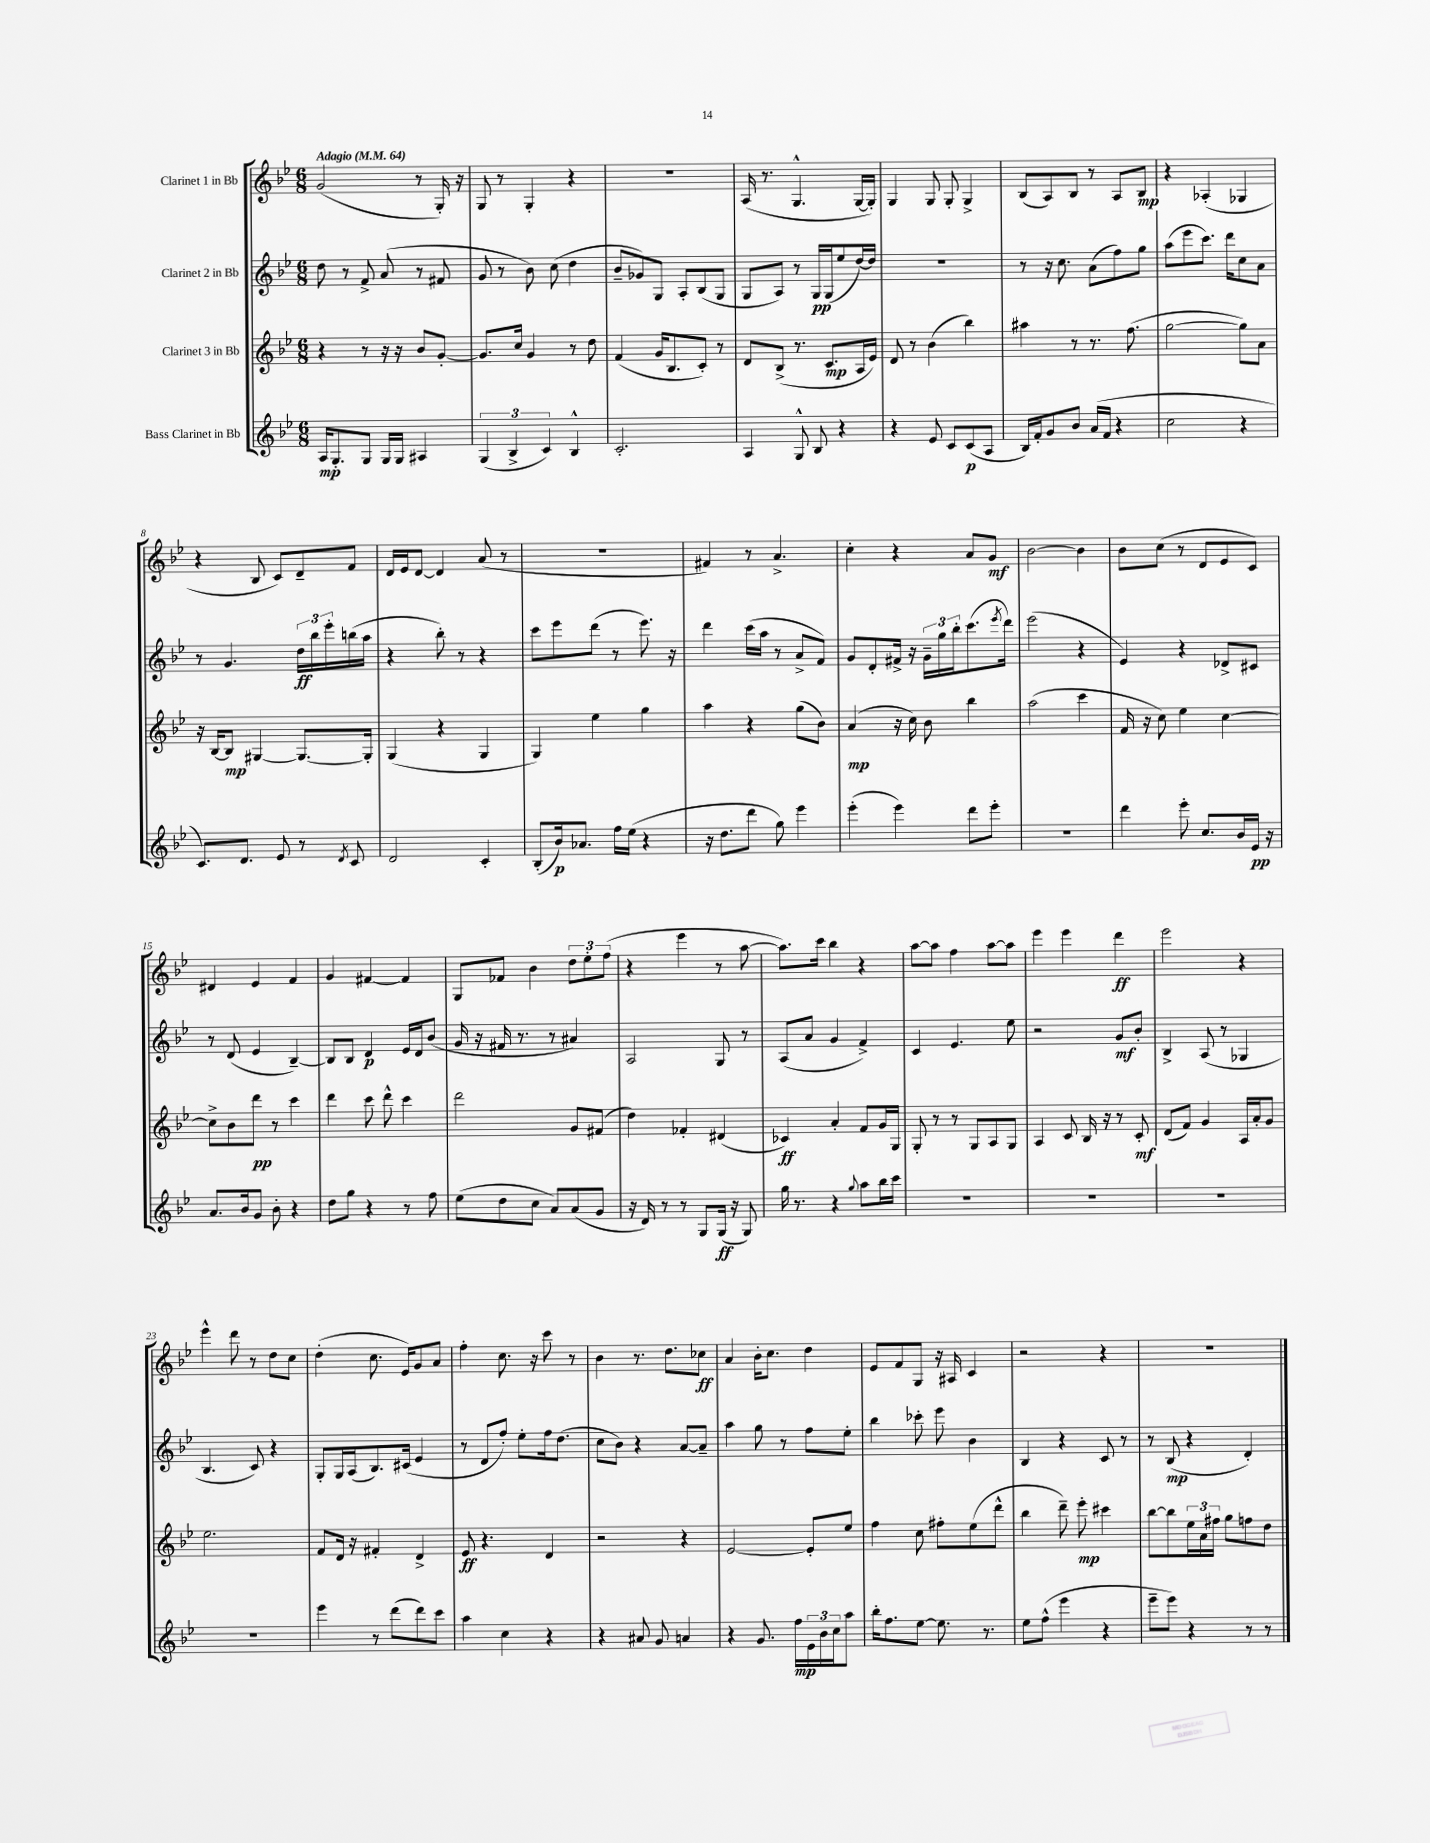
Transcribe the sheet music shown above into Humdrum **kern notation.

**kern	**dynam	**kern	**dynam	**kern	**dynam	**kern	**dynam
*part4	*part4	*part3	*part3	*part2	*part2	*part1	*part1
*staff4	*staff4	*staff3	*staff3	*staff2	*staff2	*staff1	*staff1
*I"Bass Clarinet in Bb	*	*I"Clarinet 3 in Bb	*	*I"Clarinet 2 in Bb	*	*I"Clarinet 1 in Bb	*
*clefG2	*	*clefG2	*	*clefG2	*	*clefG2	*
*k[b-e-]	*	*k[b-e-]	*	*k[b-e-]	*	*k[b-e-]	*
*M6/8	*	*M6/8	*	*M6/8	*	*M6/8	*
*MM64	*	*MM64	*	*MM64	*	*MM64	*
=1	=1	=1	=1	=1	=1	=1	=1
!	!	!	!	!	!	!LO:TX:a:B:t=Adagio	!
16A/KL	mp	4r	.	8dd\	.	(2g/	.
8.G'/	.	.	.	.	.	.	.
.	.	.	.	8r	.	.	.
8G/J	.	8r	.	8f^/	.	.	.
16G/LL	.	16r	.	(8a/	.	.	.
16G/JJ	.	16r	.	.	.	.	.
4A#X/	.	8b-/L	.	8r	.	8r	.
.	.	[8g'/J	.	8f#X/	.	16G'/)	.
.	.	.	.	.	.	16r	.
=2	=2	=2	=2	=2	=2	=2	=2
(6G/	.	8.g/L]	.	8g/	.	8G/	.
.	.	.	.	8r	.	8r	.
6B-^/	.	.	.	.	.	.	.
.	.	16cc/Jk	.	.	.	.	.
.	.	4g/	.	8b-\)	.	4G'/	.
6c/)	.	.	.	.	.	.	.
.	.	.	.	(8cc\	.	.	.
4B-^^/	.	8r	.	4dd\	.	4r	.
.	.	8dd\	.	.	.	.	.
=3	=3	=3	=3	=3	=3	=3	=3
2.c'/	.	(4f/	.	8b-~/L	.	2.r	.
.	.	.	.	8g-X/)	.	.	.
.	.	16g/KL	.	8G/J	.	.	.
.	.	8.B-/	.	.	.	.	.
.	.	.	.	8A'/L	.	.	.
.	.	8c'/J)	.	(8B-/	.	.	.
.	.	8r	.	8G/J	.	.	.
=4	=4	=4	=4	=4	=4	=4	=4
4A/	.	8d/L	.	8G/L	.	(16A/	.
.	.	.	.	.	.	8.r	.
.	.	(8B-^/J	.	8A/J)	.	.	.
8G^^/	.	8.r	.	8r	.	4.G^^/	.
8B-/	.	.	.	16G/LL	pp	.	.
.	.	8.c/L	mp	(16G/J	.	.	.
4r	.	.	.	8ee-/	.	.	.
.	.	16A/L	.	[16dd/L)	.	[16G/LL	.
.	.	16e-/JJ)	.	16dd/JJ]	.	16G'/JJ])	.
=5	=5	=5	=5	=5	=5	=5	=5
4r	.	8d/	.	2.r	.	4G/	.
.	.	8r	.	.	.	.	.
8e-/	.	(4b-\	.	.	.	8G/	.
8c/L	.	.	.	.	.	8G'/	.
(8c/	p	4bb-\)	.	.	.	4G^/	.
8A/J	.	.	.	.	.	.	.
=6	=6	=6	=6	=6	=6	=6	=6
16B-/LL)	.	4aa#X\	.	8r	.	(8B-/L	.
16f'/J	.	.	.	.	.	.	.
8g/	.	.	.	16r	.	8A/)	.
.	.	.	.	8.cc\	.	.	.
8b-/J	.	8r	.	.	.	8B-/J	.
(16a/LL	.	8.r	.	(8a\L	.	8r	.
16f/JJ	.	.	.	.	.	.	.
4r	.	.	.	8ff\)	.	8A/L	.
.	.	(8.ff\	.	.	.	.	.
.	.	.	.	8gg\J	.	8B-/J	mp
=7	=7	=7	=7	=7	=7	=7	=7
2cc\	.	[2gg\	.	(8aa\L	.	4r	.
.	.	.	.	8eee-\	.	.	.
.	.	.	.	8.ccc\J)	.	(4A-X'/	.
.	.	.	.	16ddd\KL	.	.	.
4r	.	8gg\L])	.	8cc\	.	4G-X/	.
.	.	8a\J	.	8a\J	.	.	.
!!LO:LB:g=z
=8	=8	=8	=8	=8	=8	=8	=8
8.c/L)	.	16r	.	8r	.	4r	.
.	.	[16B-/KL	.	.	.	.	.
.	.	8B-/J]	mp	4.g/	.	.	.
8.d/J	.	.	.	.	.	.	.
.	.	[4G#X/	.	.	.	8B-/	.
8e-/	.	.	.	.	.	8c/L)	.
8r	.	8.G#/L_	.	24dd\LL	ff	8d~/	.
.	.	.	.	24bb-\	.	.	.
.	.	.	.	24eee-'\	.	.	.
8qd/	.	.	.	.	.	.	.
8c/	.	.	.	(16bbn\	.	8f/J	.
.	.	16G#'/Jk]	.	16aa\JJ	.	.	.
=9	=9	=9	=9	=9	=9	=9	=9
2d/	.	(4G/	.	4r	.	16d/LL	.
.	.	.	.	.	.	16e-/J	.
.	.	.	.	.	.	[8d/J	.
.	.	4r	.	8bb-'\)	.	4d/]	.
.	.	.	.	8r	.	.	.
4c'/	.	4G/	.	4r	.	(8a/	.
.	.	.	.	.	.	8r	.
=10	=10	=10	=10	=10	=10	=10	=10
(8B-'/L	.	4G/)	.	8ccc\L	.	2.r	.
16b-/k)	p	.	.	8eee-\	.	.	.
8.a-X/J	.	.	.	.	.	.	.
.	.	4ee-\	.	(8ddd\J	.	.	.
16ff\LL	.	.	.	8r	.	.	.
(16ee-\JJ	.	.	.	.	.	.	.
4r	.	4gg\	.	8.eee-\)	.	.	.
.	.	.	.	16r	.	.	.
=11	=11	=11	=11	=11	=11	=11	=11
16r	.	4aa\	.	4ddd\	.	4f#X/)	.
8.dd\L	.	.	.	.	.	.	.
8ddd\J	.	4r	.	(16ccc\LL	.	8r	.
.	.	.	.	16aa\JJ	.	.	.
8gg\)	.	.	.	8r	.	4.a^/	.
4eee-\	.	(8gg\L	.	8a^/L	.	.	.
.	.	8b-\J)	.	8f/J)	.	.	.
=12	=12	=12	=12	=12	=12	=12	=12
(4eee-'\	.	(4a/	mp	8g/L	.	4cc'\	.
.	.	.	.	8d'/	.	.	.
4eee-\)	.	16r	.	16f#X^/Jk	.	4r	.
.	.	16cc\)	.	16r	.	.	.
.	.	8b-\	.	24g~\LL	.	.	.
.	.	.	.	24gg\	.	.	.
.	.	.	.	24bb-'\J	.	.	.
8ddd\L	.	4bb-\	.	(8.ccc\	.	8a/L	.
8eee-'\J	.	.	.	.	.	8g/J	mf
.	.	.	.	8qeee-/	.	.	.
.	.	.	.	16ddd\Jk)	.	.	.
=13	=13	=13	=13	=13	=13	=13	=13
2.r	.	(2aa\	.	(2eee-\	.	[2b-\	.
.	.	4ccc\	.	4r	.	4b-\]	.
=14	=14	=14	=14	=14	=14	=14	=14
4ddd\	.	16f/	.	4e-/)	.	8b-\L	.
.	.	16r	.	.	.	.	.
.	.	8cc\)	.	.	.	(8cc\J	.
8eee-'\	.	4ee-\	.	4r	.	8r	.
8.cc/L	.	.	.	.	.	8d/L	.
.	.	[4cc\	.	8d-X^/L	.	8e-/	.
16b-/L	.	.	.	.	.	.	.
16e-/JJ	pp	.	.	8c#X/J	.	8c/J)	.
16r	.	.	.	.	.	.	.
!!LO:LB:g=z
=15	=15	=15	=15	=15	=15	=15	=15
8.a/L	.	8cc^\L]	.	8r	.	4d#X/	.
.	.	8b-\	.	(8d/	.	.	.
16b-/k	.	.	.	.	.	.	.
8g/J	.	8ddd\J	pp	4e-/	.	4e-/	.
8b-'\	.	8r	.	.	.	.	.
4r	.	4ccc\	.	[4B-~/)	.	4f/	.
=16	=16	=16	=16	=16	=16	=16	=16
8dd\L	.	4ddd\	.	8B-/L]	.	4g/	.
8gg\J	.	.	.	8B-/J	.	.	.
4r	.	8ccc\	.	4d/	p	[4f#X/	.
.	.	8ddd^^\	.	.	.	.	.
8r	.	4ccc\	.	16e-/LL	.	4f#/]	.
.	.	.	.	16d/J	.	.	.
8ff\	.	.	.	(8b-/J	.	.	.
=17	=17	=17	=17	=17	=17	=17	=17
(8ee-\L	.	2ddd\	.	16g/	.	8G/L	.
.	.	.	.	16r	.	.	.
8dd\	.	.	.	16f#X/	.	8f-X/J	.
.	.	.	.	8.r	.	.	.
8cc\J	.	.	.	.	.	4b-\	.
8a/L)	.	.	.	8r	.	.	.
(8a/	.	8g/L	.	4a#X/)	.	12dd\L	.
.	.	.	.	.	.	12ee-'\	.
8g/J	.	(8f#X/J	.	.	.	.	.
.	.	.	.	.	.	(12ff\J	.
=18	=18	=18	=18	=18	=18	=18	=18
16r	.	4dd\)	.	2A/	.	4r	.
16d/)	.	.	.	.	.	.	.
8r	.	.	.	.	.	.	.
8r	.	4f-X'/	.	.	.	4eee-\	.
8G/L	.	.	.	.	.	.	.
(16G/Jk	ff	(4d#X/	.	8G/	.	8r	.
16r	.	.	.	.	.	.	.
8G/)	.	.	.	8r	.	[8aa\	.
=19	=19	=19	=19	=19	=19	=19	=19
16gg\	.	4c-X/)	ff	(8A/L	.	8.aa\L])	.
8.r	.	.	.	.	.	.	.
.	.	.	.	8a/J	.	.	.
.	.	.	.	.	.	16ccc\Jk	.
4r	.	4a'/	.	4g/	.	4bb-\	.
8qqgg/	.	.	.	.	.	.	.
8aa\L	.	8f/L	.	4f^/)	.	4r	.
16bb-\L	.	16g/L	.	.	.	.	.
16ccc\JJ	.	16G/JJ	.	.	.	.	.
=20	=20	=20	=20	=20	=20	=20	=20
2.r	.	8G'/	.	4c/	.	[8aa\L	.
.	.	8r	.	.	.	8aa\J]	.
.	.	8r	.	4.e-/	.	4ff\	.
.	.	8G/L	.	.	.	.	.
.	.	8A/	.	.	.	[8aa\L	.
.	.	8G/J	.	8ee-\	.	8aa\J]	.
=21	=21	=21	=21	=21	=21	=21	=21
2.r	.	4A/	.	2r	.	4eee-\	.
.	.	8c/	.	.	.	4eee-\	.
.	.	16B-/	.	.	.	.	.
.	.	16r	.	.	.	.	.
.	.	8r	.	8g/L	mf	4ddd\	ff
.	.	8c'/	mf	8b-'/J	.	.	.
=22	=22	=22	=22	=22	=22	=22	=22
2.r	.	(8d/L	.	4B-^/	.	2eee-\	.
.	.	8f/J)	.	.	.	.	.
.	.	4g/	.	(8A/	.	.	.
.	.	.	.	8r	.	.	.
.	.	16A/LL	.	4G-X/	.	4r	.
.	.	16a'/J	.	.	.	.	.
.	.	8g/J	.	.	.	.	.
!!LO:LB:g=z
=23	=23	=23	=23	=23	=23	=23	=23
2.r	.	2.ee-\	.	4.B-/	.	4eee-^^\	.
.	.	.	.	.	.	8ddd\	.
.	.	.	.	8c/)	.	8r	.
.	.	.	.	4r	.	8dd\L	.
.	.	.	.	.	.	8cc\J	.
=24	=24	=24	=24	=24	=24	=24	=24
4eee-\	.	8f/L	.	8G'/L	.	(4dd'\	.
.	.	16d/Jk	.	16G/L	.	.	.
.	.	16r	.	(16A/J	.	.	.
8r	.	4f#X'/	.	8.B-/)	.	8.cc\	.
(8ddd\L	.	.	.	.	.	.	.
.	.	.	.	(16c#X/Jk	.	16e-/KL)	.
8ddd\)	.	4d^/	.	4e-/	.	8g/	.
8ccc\J	.	.	.	.	.	8a/J	.
=25	=25	=25	=25	=25	=25	=25	=25
4aa\	.	8e-/	ff	8r	.	4ff'\	.
.	.	4.r	.	8d/L	.	.	.
4cc\	.	.	.	8ff'/J)	.	8.cc\	.
.	.	.	.	8ee-'\L	.	.	.
.	.	.	.	.	.	16r	.
4r	.	4d/	.	16ff\k	.	8ccc\	.
.	.	.	.	(8.dd\J	.	.	.
.	.	.	.	.	.	8r	.
=26	=26	=26	=26	=26	=26	=26	=26
4r	.	2r	.	8cc\L	.	4b-\	.
.	.	.	.	8b-\J)	.	.	.
8a#X/	.	.	.	4r	.	8.r	.
8g/	.	.	.	.	.	.	.
.	.	.	.	.	.	8.dd\L	.
4an/	.	4r	.	[8a/L	.	.	.
.	.	.	.	8a~/J]	.	8cc-X\J	ff
=27	=27	=27	=27	=27	=27	=27	=27
4r	.	[2e-/	.	4aa\	.	4a/	.
8.g/	.	.	.	8gg\	.	16b-'\KL	.
.	.	.	.	.	.	8.cc\J	.
.	.	.	.	8r	.	.	.
16ff\LL	mp	.	.	.	.	.	.
24e-\	.	8e-'/L]	.	8ff\L	.	4dd\	.
24b-\	.	.	.	.	.	.	.
24cc\J	.	.	.	.	.	.	.
8aa\J	.	8ee-/J	.	8ee-'\J	.	.	.
=28	=28	=28	=28	=28	=28	=28	=28
16bb-'\KL	.	4ff\	.	4bb-\	.	8e-/L	.
8.ff\	.	.	.	.	.	.	.
.	.	.	.	.	.	8f/	.
[8ee-\J	.	8cc\	.	8ccc-X'\	.	8G/J	.
8.ee-\]	.	8ff#X'\L	.	8eee-\	.	16r	.
.	.	.	.	.	.	16A#X/	.
.	.	(8ee-\	.	4b-\	.	4c/	.
8.r	.	.	.	.	.	.	.
.	.	8ddd^^\J	.	.	.	.	.
=29	=29	=29	=29	=29	=29	=29	=29
8ee-\L	.	4bb-\	.	4B-/	.	2r	.
(8ff^^\J	.	.	.	.	.	.	.
4eee-\	.	8ddd~\)	.	4r	.	.	.
.	.	8eee-'\	mp	.	.	.	.
4r	.	4ccc#X\	.	8c/	.	4r	.
.	.	.	.	8r	.	.	.
=30	=30	=30	=30	=30	=30	=30	=30
8eee-~\L	.	[8bb-\L	.	8r	.	2.r	.
8eee-\J)	.	8bb-\]	.	(8B-/	mp	.	.
4r	.	24ee-\L	.	4r	.	.	.
.	.	24a\	.	.	.	.	.
.	.	24ff#X\JJ	.	.	.	.	.
.	.	8gg\L	.	.	.	.	.
8r	.	8ffn\	.	4d'/)	.	.	.
8r	.	8dd\J	.	.	.	.	.
==	==	==	==	==	==	==	==
*-	*-	*-	*-	*-	*-	*-	*-
